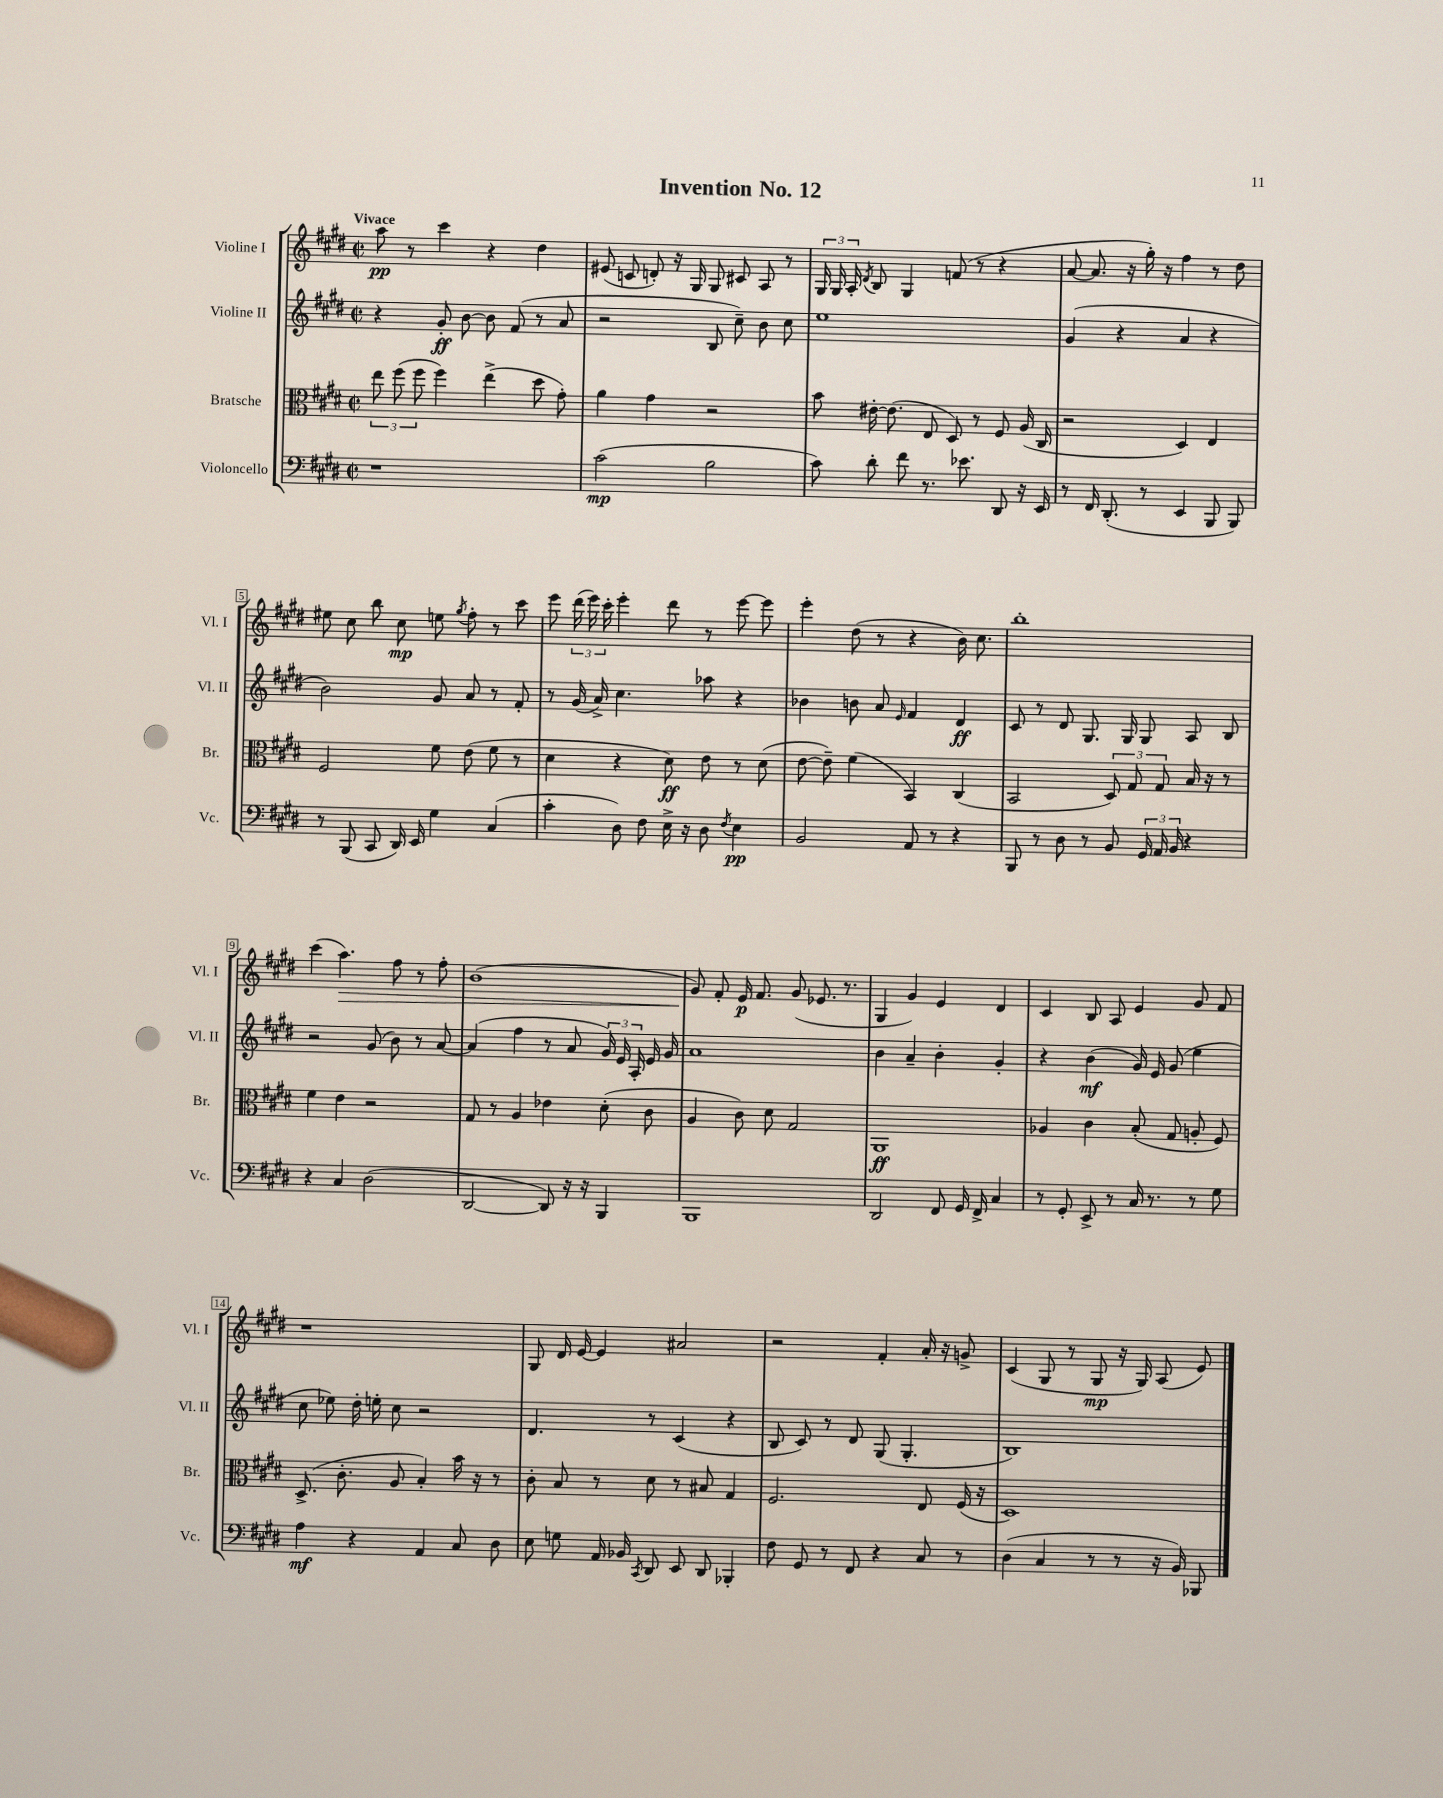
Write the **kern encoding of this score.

**kern	**dynam	**kern	**dynam	**kern	**dynam	**kern	**dynam
*part4	*part4	*part3	*part3	*part2	*part2	*part1	*part1
*staff4	*staff4	*staff3	*staff3	*staff2	*staff2	*staff1	*staff1
*I"Violoncello	*	*I"Bratsche	*	*I"Violine II	*	*I"Violine I	*
*I'Vc.	*	*I'Br.	*	*I'Vl. II	*	*I'Vl. I	*
*clefF4	*	*clefC3	*	*clefG2	*	*clefG2	*
*k[f#c#g#d#]	*	*k[f#c#g#d#]	*	*k[f#c#g#d#]	*	*k[f#c#g#d#]	*
*M2/2	*	*M2/2	*	*M2/2	*	*M2/2	*
*met(c|)	*	*met(c|)	*	*met(c|)	*	*met(c|)	*
=1	=1	=1	=1	=1	=1	=1	=1
!	!	!	!	!	!	!LO:TX:a:B:t=Vivace	!
1r	.	12ee\	.	4r	.	8aa\	pp
.	.	(12ff#\	.	.	.	.	.
.	.	.	.	.	.	8r	.
.	.	12ff#\	.	.	.	.	.
.	.	4ff#\)	.	8g#'/	ff	4ccc#\	.
.	.	.	.	[8b\	.	.	.
.	.	(4ee^\	.	8b\]	.	4r	.
.	.	.	.	(8f#/	.	.	.
.	.	8dd#\	.	8r	.	4dd#\	.
.	.	8g#'\)	.	8a/	.	.	.
=2	=2	=2	=2	=2	=2	=2	=2
(2c#\	mp	4a\	.	2r	.	(8e#X/	.
.	.	.	.	.	.	8cn/	.
.	.	4g#\	.	.	.	8dn'/)	.
.	.	.	.	.	.	16r	.
.	.	.	.	.	.	16G#/	.
2B\	.	2r	.	8B/	.	8G#/	.
.	.	.	.	8cc#~\)	.	8c#X/	.
.	.	.	.	8b\	.	8A/	.
.	.	.	.	8cc#\	.	8r	.
=3	=3	=3	=3	=3	=3	=3	=3
8c#\)	.	8b\	.	1ee	.	24G#/	.
.	.	.	.	.	.	24G#/	.
.	.	.	.	.	.	24A'/	.
.	.	.	.	.	.	8qd#/	.
8d#'\	.	[16e#X'\	.	.	.	8B/	.
.	.	(8.e#\]	.	.	.	.	.
8f#\	.	.	.	.	.	4G#/	.
8.r	.	8E/	.	.	.	.	.
.	.	8D#/)	.	.	.	(8fn/	.
8.e-X\	.	.	.	.	.	.	.
.	.	8r	.	.	.	8r	.
8DD#/	.	8F#/	.	.	.	4r	.
16r	.	(16A/	.	.	.	.	.
16EE/	.	16C#/	.	.	.	.	.
=4	=4	=4	=4	=4	=4	=4	=4
8r	.	2r	.	(4g#/	.	[8a/	.
16FF#/	.	.	.	.	.	8.a/]	.
(8.DD#'/	.	.	.	.	.	.	.
.	.	.	.	4r	.	.	.
.	.	.	.	.	.	16r	.
8r	.	.	.	.	.	16gg#'\)	.
.	.	.	.	.	.	16r	.
4EE/	.	4D#/)	.	4a/	.	4ff#\	.
8BBB/	.	4E/	.	4r	.	8r	.
8BBB/)	.	.	.	.	.	8dd#\	.
!!LO:LB:g=z
=5	=5	=5	=5	=5	=5	=5	=5
8r	.	2F#/	.	2b\)	.	8ee#X\	.
(8BBB/	.	.	.	.	.	8cc#\	.
8CC#/	.	.	.	.	.	8bb\	.
16DD#/)	.	.	.	.	.	8cc#\	mp
16EE/	.	.	.	.	.	.	.
4G#\	.	8f#\	.	8g#/	.	8een\	.
.	.	.	.	.	.	8qgg#/	.
.	.	(8e\	.	8a/	.	8ff#'\	.
(4C#/	.	8f#\	.	8r	.	8r	.
.	.	8r	.	8f#'/	.	8ccc#\	.
=6	=6	=6	=6	=6	=6	=6	=6
4c#'\	.	4d#\	.	8r	.	8eee\	.
.	.	.	.	(16g#/	.	(24ddd#\	.
.	.	.	.	.	.	24eee\)	.
.	.	.	.	16a^/)	.	.	.
.	.	.	.	.	.	24ccc#'\	.
8D#\)	.	4r	.	4.cc#\	.	4eee'\	.
8F#\	.	.	.	.	.	.	.
16E^\	.	8d#\)	ff	.	.	8ddd#\	.
16r	.	.	.	.	.	.	.
8D#\	.	8e\	.	8aa-X\	.	8r	.
8qF#/	.	.	.	.	.	.	.
4E\	pp	8r	.	4r	.	[8eee\	.
.	.	(8d#\	.	.	.	8eee\]	.
=7	=7	=7	=7	=7	=7	=7	=7
2BB/	.	[8e\	.	4b-X\	.	4eee'\	.
.	.	8e~\])	.	.	.	.	.
.	.	(4f#\	.	8bn\	.	(8dd#\	.
.	.	.	.	8a/	.	8r	.
.	.	.	.	16qqe/	.	.	.
8AA/	.	4BB/)	.	4f#/	.	4r	.
8r	.	.	.	.	.	.	.
4r	.	(4C#/	.	4d#/	ff	16b\)	.
.	.	.	.	.	.	8.cc#\	.
=8	=8	=8	=8	=8	=8	=8	=8
8BBB/	.	2BB/	.	8c#/	.	1bb'	.
8r	.	.	.	8r	.	.	.
8D#\	.	.	.	8d#/	.	.	.
8r	.	.	.	8.G#/	.	.	.
8BB/	.	12D#/)	.	.	.	.	.
.	.	.	.	16G#/	.	.	.
.	.	12G#/	.	.	.	.	.
24GG#/	.	.	.	8G#/	.	.	.
24AA/	.	12G#/	.	.	.	.	.
24BB/	.	.	.	.	.	.	.
4r	.	16B/	.	8A/	.	.	.
.	.	16r	.	.	.	.	.
.	.	8r	.	8B/	.	.	.
!!LO:LB:g=z
=9	=9	=9	=9	=9	=9	=9	=9
4r	.	4f#\	.	2r	.	(4ccc#\	.
!	!	!	!	!	!	!	!LO:HP:b
4C#/	.	4e\	.	.	.	4.aa\)	>
(2D#\	.	2r	.	(8g#/	.	.	.
.	.	.	.	8b\)	.	8ff#\	.
.	.	.	.	8r	.	8r	.
.	.	.	.	[8a/	.	8ff#'\	.
=10	=10	=10	=10	=10	=10	=10	=10
[2DD#/	.	8G#/	.	(4a/]	.	(1b	.
.	.	8r	.	.	.	.	.
.	.	4A/	.	4ff#\	.	.	.
8DD#/])	.	4e-X\	.	8r	.	.	.
16r	.	.	.	8a/	.	.	.
16r	.	.	.	.	.	.	.
4BBB/	.	(8d#'\	.	24g#/)	.	.	.
.	.	.	.	24e/	.	.	.
.	.	.	.	24A'/	.	.	.
.	.	8c#\	.	16e/	.	.	.
.	.	.	.	16g#/	.	.	.
=11	=11	=11	=11	=11	=11	=11	=11
1BBB	.	4A/	.	1a	.	8g#/)	.
.	.	.	.	.	.	8f#'/	]
.	.	8c#\)	.	.	.	16e/	p
.	.	.	.	.	.	8.f#/	.
.	.	8d#\	.	.	.	.	.
.	.	2G#/	.	.	.	(8g#/	.
.	.	.	.	.	.	8.e-X/	.
.	.	.	.	.	.	8.r	.
=12	=12	=12	=12	=12	=12	=12	=12
2DD#/	.	1AA	ff	4b\	.	4G#/	.
.	.	.	.	4a~/	.	4g#/)	.
8FF#/	.	.	.	4b'\	.	4e/	.
16GG#/	.	.	.	.	.	.	.
16FF#^/	.	.	.	.	.	.	.
4C#/	.	.	.	4g#'/	.	4d#/	.
=13	=13	=13	=13	=13	=13	=13	=13
8r	.	4A-X/	.	4r	.	4c#/	.
8GG#'/	.	.	.	.	.	.	.
8EE^/	.	4c#\	.	(4b\	mf	8B/	.
8r	.	.	.	.	.	8A/	.
16C#/	.	(8B'/	.	16g#/)	.	4e/	.
8.r	.	.	.	16e/	.	.	.
.	.	8G#/	.	(8g#/	.	.	.
8r	.	8An'/	.	4ee\	.	8g#/	.
8G#\	.	8F#/)	.	.	.	8f#/	.
!!LO:LB:g=z
=14	=14	=14	=14	=14	=14	=14	=14
4A\	mf	(8.D#^/	.	8cc#\	.	1r	.
.	.	.	.	8ee-X\)	.	.	.
.	.	8.c#'\	.	.	.	.	.
4r	.	.	.	16dd#'\	.	.	.
.	.	.	.	16een'\	.	.	.
.	.	8A/	.	8cc#\	.	.	.
4AA/	.	4B'/)	.	2r	.	.	.
8C#/	.	16b\	.	.	.	.	.
.	.	16r	.	.	.	.	.
8D#\	.	8r	.	.	.	.	.
=15	=15	=15	=15	=15	=15	=15	=15
8E\	.	8c#'\	.	4.d#/	.	8G#/	.
8Gn\	.	8B/	.	.	.	16d#/	.
.	.	.	.	.	.	[16e/	.
16AA/	.	8r	.	.	.	4e/]	.
16BB-X/	.	.	.	.	.	.	.
8qCC#/	.	.	.	.	.	.	.
8DD#/	.	8d#\	.	8r	.	.	.
8EE/	.	8r	.	(4c#/	.	2a#X/	.
8DD#/	.	8B#X/	.	.	.	.	.
4BBB-X'/	.	4G#/	.	4r	.	.	.
=16	=16	=16	=16	=16	=16	=16	=16
8F#\	.	2.F#/	.	8B/	.	2r	.
8GG#/	.	.	.	8c#/)	.	.	.
8r	.	.	.	8r	.	.	.
8FF#/	.	.	.	8d#/	.	.	.
4r	.	.	.	(8G#/	.	4f#'/	.
.	.	.	.	4.G#'/	.	.	.
8C#/	.	8E/	.	.	.	16a'/	.
.	.	.	.	.	.	16r	.
8r	.	(16F#/	.	.	.	8gn^/	.
.	.	16r	.	.	.	.	.
=17	=17	=17	=17	=17	=17	=17	=17
(4D#\	.	1D#)	.	1B)	.	(4c#/	.
4C#/	.	.	.	.	.	8G#/	.
.	.	.	.	.	.	8r	.
8r	.	.	.	.	.	8G#/	mp
8r	.	.	.	.	.	16r	.
.	.	.	.	.	.	16G#/)	.
16r	.	.	.	.	.	(8A/	.
16BB/)	.	.	.	.	.	.	.
8BBB-X/	.	.	.	.	.	8e/)	.
==	==	==	==	==	==	==	==
*-	*-	*-	*-	*-	*-	*-	*-
